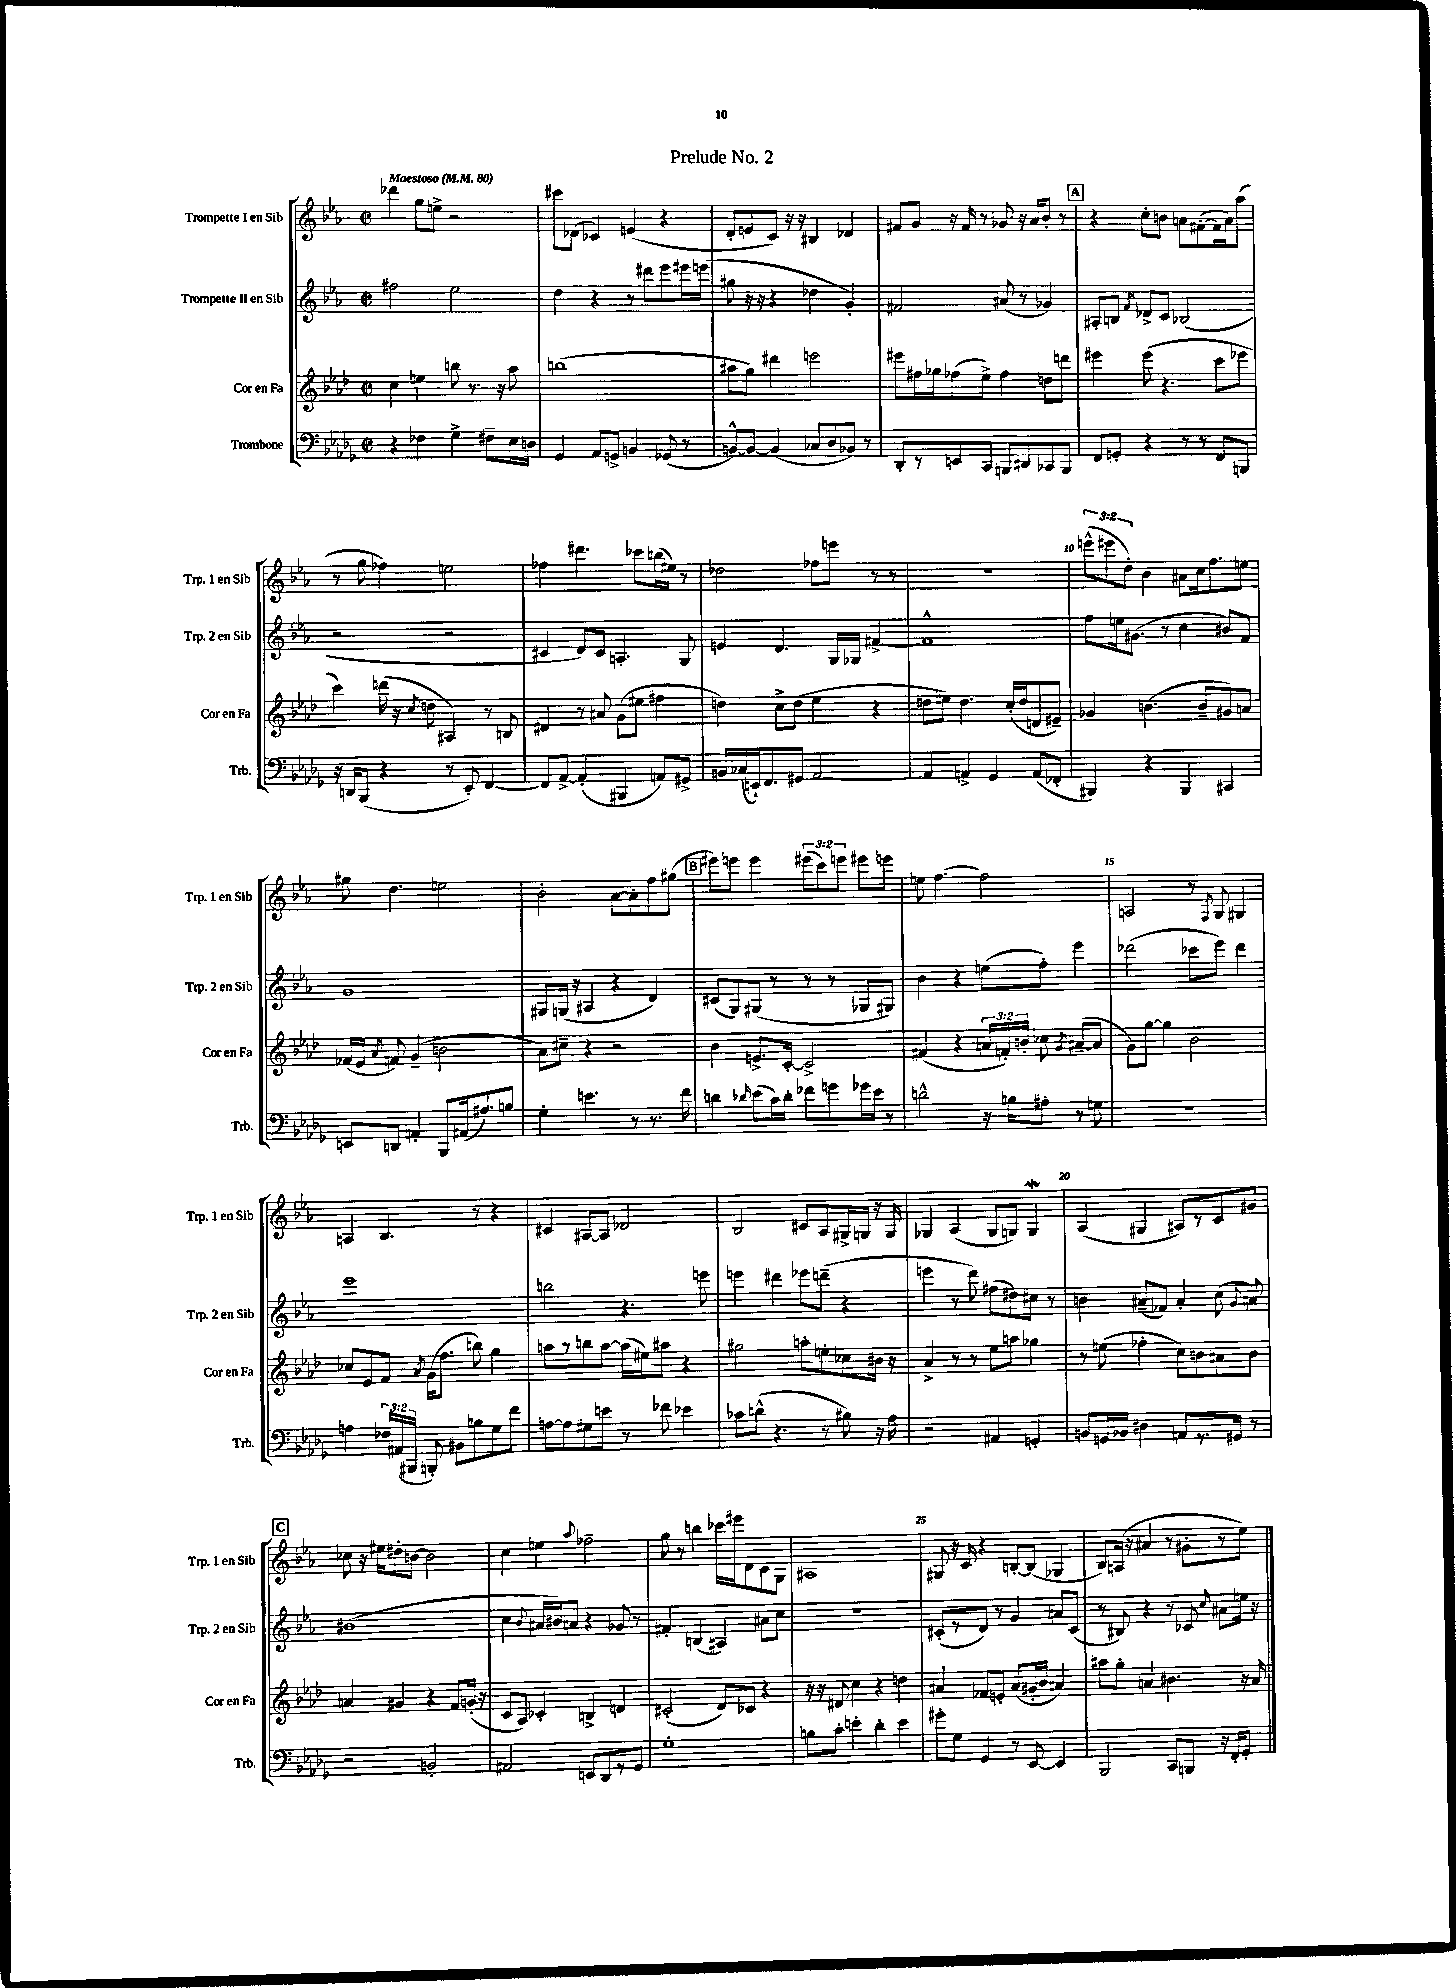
\header { title = "Prelude No. 2" }
<<
\new StaffGroup <<
\new Staff = "s0" \with { instrumentName = "Trompette I en Sib" shortInstrumentName = "Trp. 1 en Sib" } {
    \clef treble \key ees \major \defaultTimeSignature \time 2/2 \override Staff.TupletNumber.text = #tuplet-number::calc-fraction-text \tempo "Maestoso" 4 = 80
    \autoBeamOff des'''4 g''8[ e''8]-> r2 |
    cis'''8[ des'8]( ces'4) e'4( r4 |
    d'8[-. e'8 c'8]) r16 r16 bis4 des'4 |
    fis'8[ g'8] r16 fis'16 r8 ges'8 r16 aes'16[ bes'8]-. r8 |
    \mark \markup { \box "A" } r4 c''8[-. b'8] a'8[ fis'8~-.( fis'16 a'16) aes''8]( |
    r8 g''8 fes''4) e''2 |
    fes''4 dis'''4. ces'''8[ b''16( eis''16]) r8 |
    des''2 fes''8[ e'''8] r8 r8 |
    R1 |
    \tuplet 3/2 { e'''8[-^( eis'''8 d''8]-.) } bes'4 ais'8[ c''16 f''8. e''8] |
    gis''8 d''4. e''2 |
    bes'2-. aes'8[~ aes'8-. f''8 gis''8]( |
    \mark \markup { \box "B" } eis'''8[) e'''8] e'''4 \tuplet 3/2 { eis'''8[( c'''8) e'''8] } eis'''8[ e'''8] |
    e''8 f''4.~ f''2 |
    a2 r8 \acciaccatura { f8 } g8 gis4 |
    a4 bes4. r8 r4 |
    cis'4 ais8[~ ais8] des'2 |
    bes2 cis'8[ aes8 gis16-> g16] r16 g16 |
    ges4 aes4( ges8[ g8]) g4\mordent |
    aes4( gis4 ais8[) r8 c'8 gis'8] |
    \mark \markup { \box "C" } ces''8 r16 eis''16[ dis''8-. b'8]~ b'2 |
    c''4 e''4 \appoggiatura { aes''8 } fes''2-- |
    g''8 r8 b''4 ces'''16[ eis'''16 d'8 c'8 g8] |
    ais1 |
    gis8 r16 c'16 r4 b8[~-. b8]( ges4 |
    bes8[) a16]( r16 ais'4 r8 gis'8[-. r8 ees''8]) \bar "|." |
}
\new Staff = "s1" \with { instrumentName = "Trompette II en Sib" shortInstrumentName = "Trp. 2 en Sib" } {
    \clef treble \key ees \major \defaultTimeSignature \time 2/2
    \autoBeamOff fis''2 ees''2 |
    d''4 r4 r8 dis'''8[ ees'''8 eis'''16 e'''16]( |
    gis''8 r16 r16 r4 des''4 g'4-.) |
    fis'2 ais'8( r8 ges'4) |
    \mark \markup { \box "A" } ais8[-. b8] \acciaccatura { f'8 } des'8[-> c'8] bes2( |
    r2 r2 |
    cis'4 d'8[) cis'8] a4.-. g8 |
    e'4 d'4. g16[ ges16] fis'4~-> |
    fis'1-^ |
    f''8[ e''16 gis'8.]( r8 c''4 bis'8[) f'8] |
    g'1 |
    gis8[ g16]( r16 ais4 r4 d'4) |
    \mark \markup { \box "B" } cis'8[( g8) gis8]( r8 r8 r8 ges8[ gis8]) |
    bes'4 r4 e''8[( f''8]-.) ees'''4 |
    des'''2( ces'''8[ ees'''8]) des'''4 |
    ees'''1 |
    b''2 r4. e'''8 |
    e'''4 dis'''4 ees'''8[ d'''8]--( r4 |
    e'''4 r8 d'''8) fis''8[( dis''8) cis''8] r8 |
    b'4 ais'8[--( fes'8]) ais'4-. c''8( \appoggiatura { g'8 } a'8) |
    \mark \markup { \box "C" } bis'1( |
    c''4 \appoggiatura { bes'8 } ais'16[ bis'16) a'8] r4 ges'8 r8 |
    fis'4-. b4( ais4) ais'8[ c''8] |
    R1 |
    cis'8[-.( r8 d'8]) r8 g'4 a'8[ cis'8]( |
    r8 bis8) r4 r8 ces'8 \grace { c''16 } ais'8[ e''16] r16 \bar "|." |
}
\new Staff = "s2" \with { instrumentName = "Cor en Fa" shortInstrumentName = "Cor en Fa" } {
    \clef treble \key aes \major \defaultTimeSignature \time 2/2 \override Staff.TupletNumber.text = #tuplet-number::calc-fraction-text
    \autoBeamOff c''4 e''4 b''8 r8. r16 aes''8 |
    b''1( |
    ais''8[ g''8]) dis'''4 e'''2 |
    eis'''8[ fis''16 ges''16 fes''8( ees''8]->) fes''4 d''8[ d'''8] |
    \mark \markup { \box "A" } eis'''4 eis'''8( r4. c'''8[ ees'''8] |
    c'''4) d'''16( r16 \acciaccatura { c''8 } d''8 ais4) r8 b8 |
    dis'4 r8 ais'8 g'8[( eis''8] fis''4 |
    d''4) c''8[-> d''8]( ees''4 r4 |
    d''8[ e''8]) d''4. c''16[-.( d''16 d'8 eis'8]--) |
    ges'4 b'4.( b'8[-- gis'8) a'8] |
    fes'16[( ees'16] \acciaccatura { aes'8 } f'8) g'4--( b'2 |
    aes'8[) cis''8]-- r4 r2 |
    \mark \markup { \box "B" } bes'4 e'8.[-> c'16]~-. c'2-> |
    fis'4( r4 \tuplet 3/2 { a'16[ f'16-.) b'16]-. } ces''8 \acciaccatura { g'8 } ais'8[~--( ais'8] |
    g'8[) g''8]~ g''4 bes'2 |
    ces''8[ ees'8 f'8] \acciaccatura { aes'8 } g'16[( f''8.] b''8) g''4 |
    a''8[ r8 b''8 a''8]~ a''16[( eis''16) ais''8] r4 |
    gis''2 a''8[-. e''8-. ces''8 bis'16] r16 |
    aes'4-> r8 r8 ees''8[ a''8] ges''4 |
    r8 e''8( fes''4-. c''8[) b'8 ais'8 b'8] |
    \mark \markup { \box "C" } a'4 gis'4 r4 f'8[ g'16]-.( r16 |
    c'8[ aes8]) ces'4-. b4-> d'4 |
    cis'2-.( des'8[) ces'8] r4 |
    r16 r16 dis'8 c''4 r4 d''4 |
    ais'4 fes'8[ e'8]-. ais'8[( gis'16-. bes'16] a'4) |
    ais''8[ g''8]-. a'4 bis'4. r16 a'16 \bar "|." |
}
\new Staff = "s3" \with { instrumentName = "Trombone" shortInstrumentName = "Trb." } {
    \clef bass \key des \major \defaultTimeSignature \time 2/2 \override Staff.TupletNumber.text = #tuplet-number::calc-fraction-text
    \autoBeamOff r4 fes4 ges4-> fis8[-- ees16 d16] |
    ges,4 aes,8[ g,8]-> b,4 ges,8( r8 |
    b,8[~-^) b,8]~ b,4( ces8[ des8 bes,8]) r8 |
    des,8[-. r8 e,8 c,8] b,,8[ dis,8 ces,8 b,,8] |
    \mark \markup { \box "A" } f,8[ g,8]-. r4 r8 r8 f,8[ b,,8] |
    r16 d,16[ bes,,8]( r4 r8 ees,8-.) f,4~ |
    f,8[ aes,8]~-> aes,4-.( bis,,4 a,8[) gis,8]-> |
    b,16[ ces16( e,16-!) f,8. gis,8] aes,2~ |
    aes,4 a,4-> ges,4 a,8[( fes,8]-. |
    bis,,4) r4 bis,,4 cis,4 |
    e,8[ d,8] a,4-. bes,,8[ ais,16( ais8.) b8] |
    ges4-. e'4. r8 r8. f'16 |
    \mark \markup { \box "B" } d'4 \grace { des'16 } ees'8[( c'16) des'16]-. fes'8[ g'8 ges'16 ees'16] r8 |
    d'2-^ r16 b16[ ais8]-. r8 g8 |
    R1 |
    a4 \tuplet 3/2 { fes16[ ais,16( bis,,16] } b,,8-.) bis,8[ b8 ges8 f'8] |
    a8[~ a8 gis8 e'8] r8 fes'8 ees'4 |
    ces'8[ d'8]-^( r4. r8 bis8) r16 aes16 |
    r2 ais,4 g,4-. |
    b,8[ g,16 bes,16] dis4 a,8[ r8. gis,16] r8 |
    \mark \markup { \box "C" } r2 b,2-. |
    ais,2 e,8[ des,8 r8 ges,8] |
    ges1-. |
    b8[ c'8]-. e'4-. des'4-. e'4 |
    gis'8[-. ges8] ges,4 r8 ees,8~ ees,4 |
    bes,,2 c,8[ b,,8] r16 f,16[-. ges,8]-. \bar "|." |
}
>>
>>
\layout { \context { \Score \override BarNumber.break-visibility = ##(#f #t #t) barNumberVisibility = #(every-nth-bar-number-visible 5) } }
